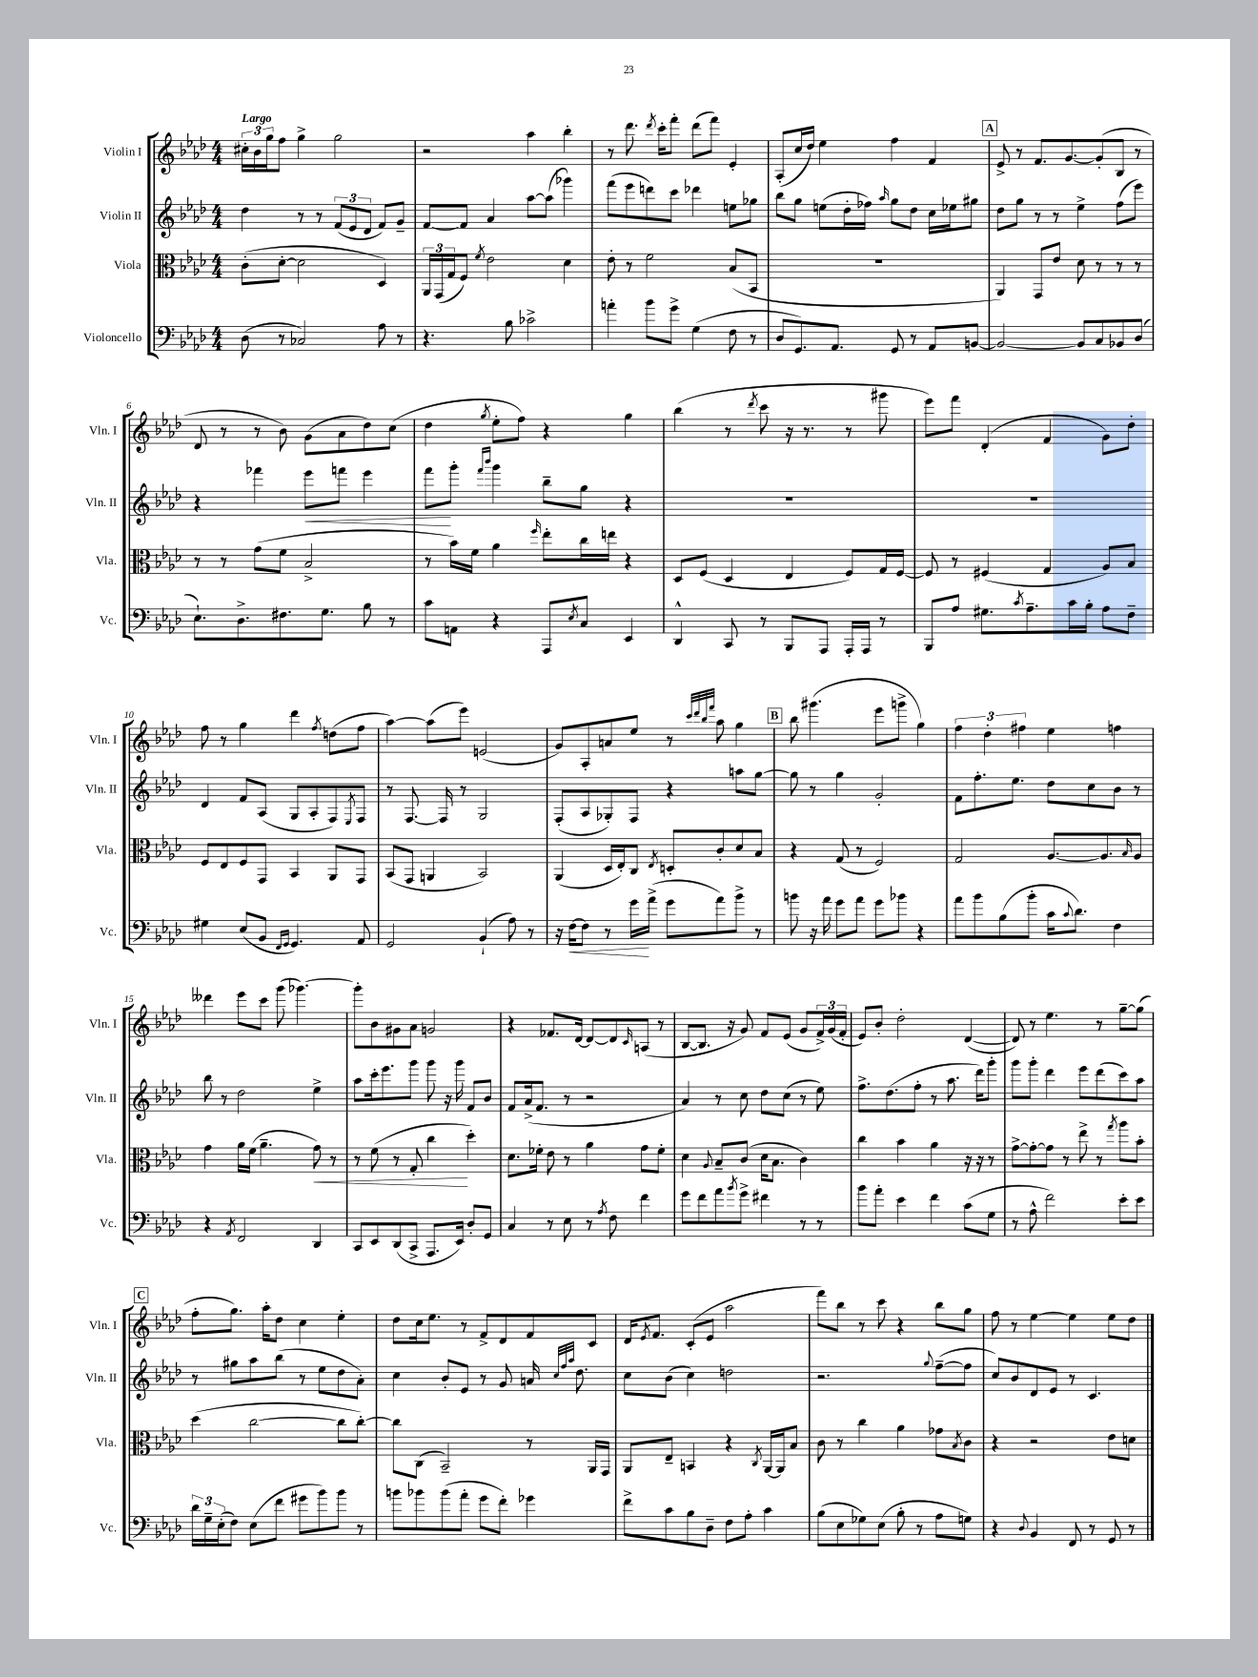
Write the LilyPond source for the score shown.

<<
\new StaffGroup <<
\new Staff = "s0" \with { instrumentName = "Violin I" shortInstrumentName = "Vln. I" } {
    \clef treble \key aes \major \numericTimeSignature \time 4/4 \tempo "Largo"
    \tuplet 3/2 { cis''16-. bes'16 g''16 } f''8 g''4-> g''2 |
    r2 aes''4 bes''4-. |
    r8 des'''8. \acciaccatura { des'''8 } c'''16-. f'''8-. des'''8( f'''8) ees'4-. |
    aes8-.( c''16 des''16) ees''4 f''4 f'4 |
    \mark \markup { \box "A" } ees'8-> r8 f'8. g'8.~ g'8-.( bes8 r8 |
    des'8 r8 r8 bes'8) g'8( aes'8 des''8) c''8( |
    des''4 \acciaccatura { g''8 } ees''8-. f''8) r4 g''4 |
    bes''4( r8 \acciaccatura { des'''8 } c'''8 r16 r8. r8 gis'''8 |
    ees'''8) f'''8 des'4-.( f'4 g'8) des''8-. |
    f''8 r8 g''4 des'''4 \acciaccatura { f''8 } d''8( f''8 |
    aes''4~) aes''8( ees'''8) e'2( |
    g'8) aes8-. a'8 ees''8 r8 \grace { c'''32 des'''32 bes''32 f'''32 } aes''8 g''4 |
    \mark \markup { \box "B" } bes''8 gis'''4.( ees'''8 g'''8-> g''4) |
    \tuplet 3/2 { f''4 des''4-. fis''4 } ees''4 f''4 |
    deses'''4 ees'''8 c'''8 g'''8( ges'''4.~) |
    ges'''8-. bes'8 gis'8 aes'8 g'2 |
    r4 fes'8. des'16~ des'8~ des'8 \grace { c'16 } a8( r8 |
    bes8~ bes8. r16 g'8) f'8 ees'8( g'8 \tuplet 3/2 { f'16->) g'16( f'16-. } |
    ees'8) bes'8-. des''2-. des'4~( |
    des'8) r8 ees''4. r8 g''8~-- g''8( |
    \mark \markup { \box "C" } f''8-. g''8.) aes''16-. des''8 c''4 ees''4-. |
    des''8 c''16 ees''8. r8 f'8-> des'8 f'8 c'8 |
    des'16 \acciaccatura { ees'8 } f'8. c'8-.( ees'8 aes''2 |
    f'''8) bes''8 r8 c'''8 r4 bes''8 g''8 |
    f''8 r8 ees''4~ ees''4 ees''8 des''8 \bar "|." |
}
\new Staff = "s1" \with { instrumentName = "Violin II" shortInstrumentName = "Vln. II" } {
    \clef treble \key aes \major \numericTimeSignature \time 4/4
    des''4 r8 r8 \tuplet 3/2 { f'8( ees'8 des'8 } f'8) g'8-- |
    f'8~ f'8 aes'4 aes''8~ aes''8( ges'''4) |
    f'''8( ees'''8 d'''8) c'''8 des'''4 e''8 ges''8 |
    bes''8 g''8 e''8( des''16-. fes''16) \grace { aes''16 } g''8 des''8 c''16 ees''16 gis''8 |
    \mark \markup { \box "A" } des''8 g''8 r8 r8 ees''4-> f''8( ees'''8) |
    r4 fes'''4 ees'''8\< f'''8 ees'''4 |
    f'''8\! g'''8-. \grace { f'''16 bes'''16 } g'''4 bes''8-- g''8 r4 |
    R1 |
    R1 |
    des'4 f'8 aes8( g8 aes8-. f8) \acciaccatura { ees8 } f8 |
    r8 f8.~ f16 r8 g2 |
    f8-.( aes8 ges8-.) f8 r4 a''8 g''8~ |
    \mark \markup { \box "B" } g''8 r8 g''4 g'2-. |
    f'8 f''8.-. ees''8. des''8 c''8 bes'8 r8 |
    bes''8 r8 des''2 ees''4-> |
    aes''8 c'''16-. ees'''8. g'''8 g'''8 r16 g'''16 f'8 bes'8 |
    f'8 aes'16->( f'8. r8 r2 |
    aes'4) r8 c''8 des''8 c''8( r8 ees''8) |
    f''8.-> des''8.( f''8-. r8 aes''8. des'''16) g'''8-. |
    g'''8 g'''8-. des'''4 ees'''8 des'''8( c'''8) aes''8 |
    \mark \markup { \box "C" } r8 gis''8 aes''8 bes''8( r8 ees''8 des''8 aes'8-.) |
    c''4 bes'8-. ees'8 r8 g'8 a'16 \grace { c''32 f''32 aes''32 } des''8. |
    c''8 bes'8( c''4) d''2 |
    r2. \appoggiatura { g''8 } f''8~--( f''8 |
    c''8) bes'8 des'8 ees'8 r8 c'4. \bar "|." |
}
\new Staff = "s2" \with { instrumentName = "Viola" shortInstrumentName = "Vla." } {
    \clef alto \key aes \major \numericTimeSignature \time 4/4
    c'8-.( des'8~-. des'2 des4) |
    \tuplet 3/2 { aes,16 g,16( g16 } f8) \acciaccatura { f'8 } ees'2 des'4 |
    ees'8-. r8 f'2 bes8( bes,8 |
    R1 |
    \mark \markup { \box "A" } aes,4) g,8 ees'8 des'8 r8 r8 r8 |
    r8 r8 g'8( f'8 bes2-> |
    r8 bes'16) f'16 aes'4 \grace { f''16 } ees''8-. c''16 e''16 r4 |
    des8 f8( des4 ees4 f8) g16 f16~ |
    f8 r8 fis4( g4 aes8) bes8 |
    f8 ees8 f8 g,8 bes,4 aes,8 g,8 |
    bes,8( g,8 a,4 bes,2) |
    aes,4( des16 ees16-.) c8 \acciaccatura { ees8 } d8-. c'8-. des'8 bes8 |
    \mark \markup { \box "B" } r4 g8( r8 f2) |
    g2 aes8.~ aes8. \grace { bes16 } aes8 |
    g'4 aes'16 f'16( aes'4.-- g'8\<) r8 |
    r8 f'8( r8 g8-. c''4\! des''4-.) |
    des'8. fes'16-. ees'8 r8 aes'4 g'8 fes'8-. |
    des'4 \appoggiatura { aes8 } bes8-- c'8( des'16 bes8. c'4) |
    c''4 bes'4 aes'4 r16 r16 r8 |
    g'8~-> g'8~-. g'8 r8 ees''8-> r8 \acciaccatura { g''8 } aes''8 bes'8-. |
    \mark \markup { \box "C" } des''4( c''2~ c''8 c''8~-.) |
    c''8 c8( bes,2--) r8 aes,16 g,16 |
    aes,8 ees8-- b,4 r4 \acciaccatura { c8 } aes,16~ aes,16 bes8 |
    c'8 r8 c''4 aes'4 ges'8 \acciaccatura { bes8 } c'8 |
    r4 r2 ees'8 d'8 \bar "|." |
}
\new Staff = "s3" \with { instrumentName = "Violoncello" shortInstrumentName = "Vc." } {
    \clef bass \key aes \major \numericTimeSignature \time 4/4
    des8( r8 ces2) aes8 r8 |
    r4. bes8 ces'2-> |
    a'4-. bes'8 g'8-> g4( f8 r8 |
    des8 g,8.) aes,8. g,8 r8 aes,8 b,8~ |
    \mark \markup { \box "A" } b,2~ b,8 c8 bes,8 des8( |
    ees8.-!) des8.-> fis8. g8. bes8 r8 |
    c'8 a,8 r4 aes,,8 \acciaccatura { ees8 } c8 ees,4 |
    des,4-^ c,8 r8 bes,,8 aes,,8 aes,,16-. aes,,16 r8 |
    bes,,8 aes8 gis8. \acciaccatura { c'8 } aes8.-- c'16 bes16-. aes8 f8-- |
    gis4 ees8( bes,8 \grace { f,16 g,16 } g,4.) aes,8 |
    g,2 bes,4-!( aes8) r8 |
    r16 f16~\< f8 r8 g'16\! aes'16->( g'8 aes'8) bes'8-> r8 |
    \mark \markup { \box "B" } b'8 r16 aes'16 g'8 aes'8 g'8 bes'8 r4 |
    aes'8 bes'8 bes8( bes'8-. c'16 \appoggiatura { c'8 } des'8.) f4 |
    r4 \acciaccatura { aes,8 } f,2 des,4 |
    c,8 ees,8 des,8( c,8-> aes,,8. ees,16) des8-. g,8 |
    c4 r8 ees8 r8 \acciaccatura { aes8 } f8 f'4 |
    g'8 f'8 aes'8 \acciaccatura { bes'8 } g'8-> fis'4 r8 r8 |
    bes'8 aes'8-. ees'4 f'4 c'8( g8 |
    r8 aes8-^ f'2) ees'8-. ees'8 |
    \mark \markup { \box "C" } \tuplet 3/2 { des'16 g16-- ees16-.( } f8) ees8( f'8 gis'8 bes'8) bes'8 r8 |
    b'8 bes'8 bes'8( aes'8-. g'8 f'8-.) ges'4 |
    f'8-> c'8 bes8 des8-- f8 aes8-. c'4 |
    bes8( ees8 ges8) ees8( bes8-. r8 aes8 g8) |
    r4 \appoggiatura { des8 } bes,4 f,8 r8 g,8 r8 \bar "|." |
}
>>
>>
